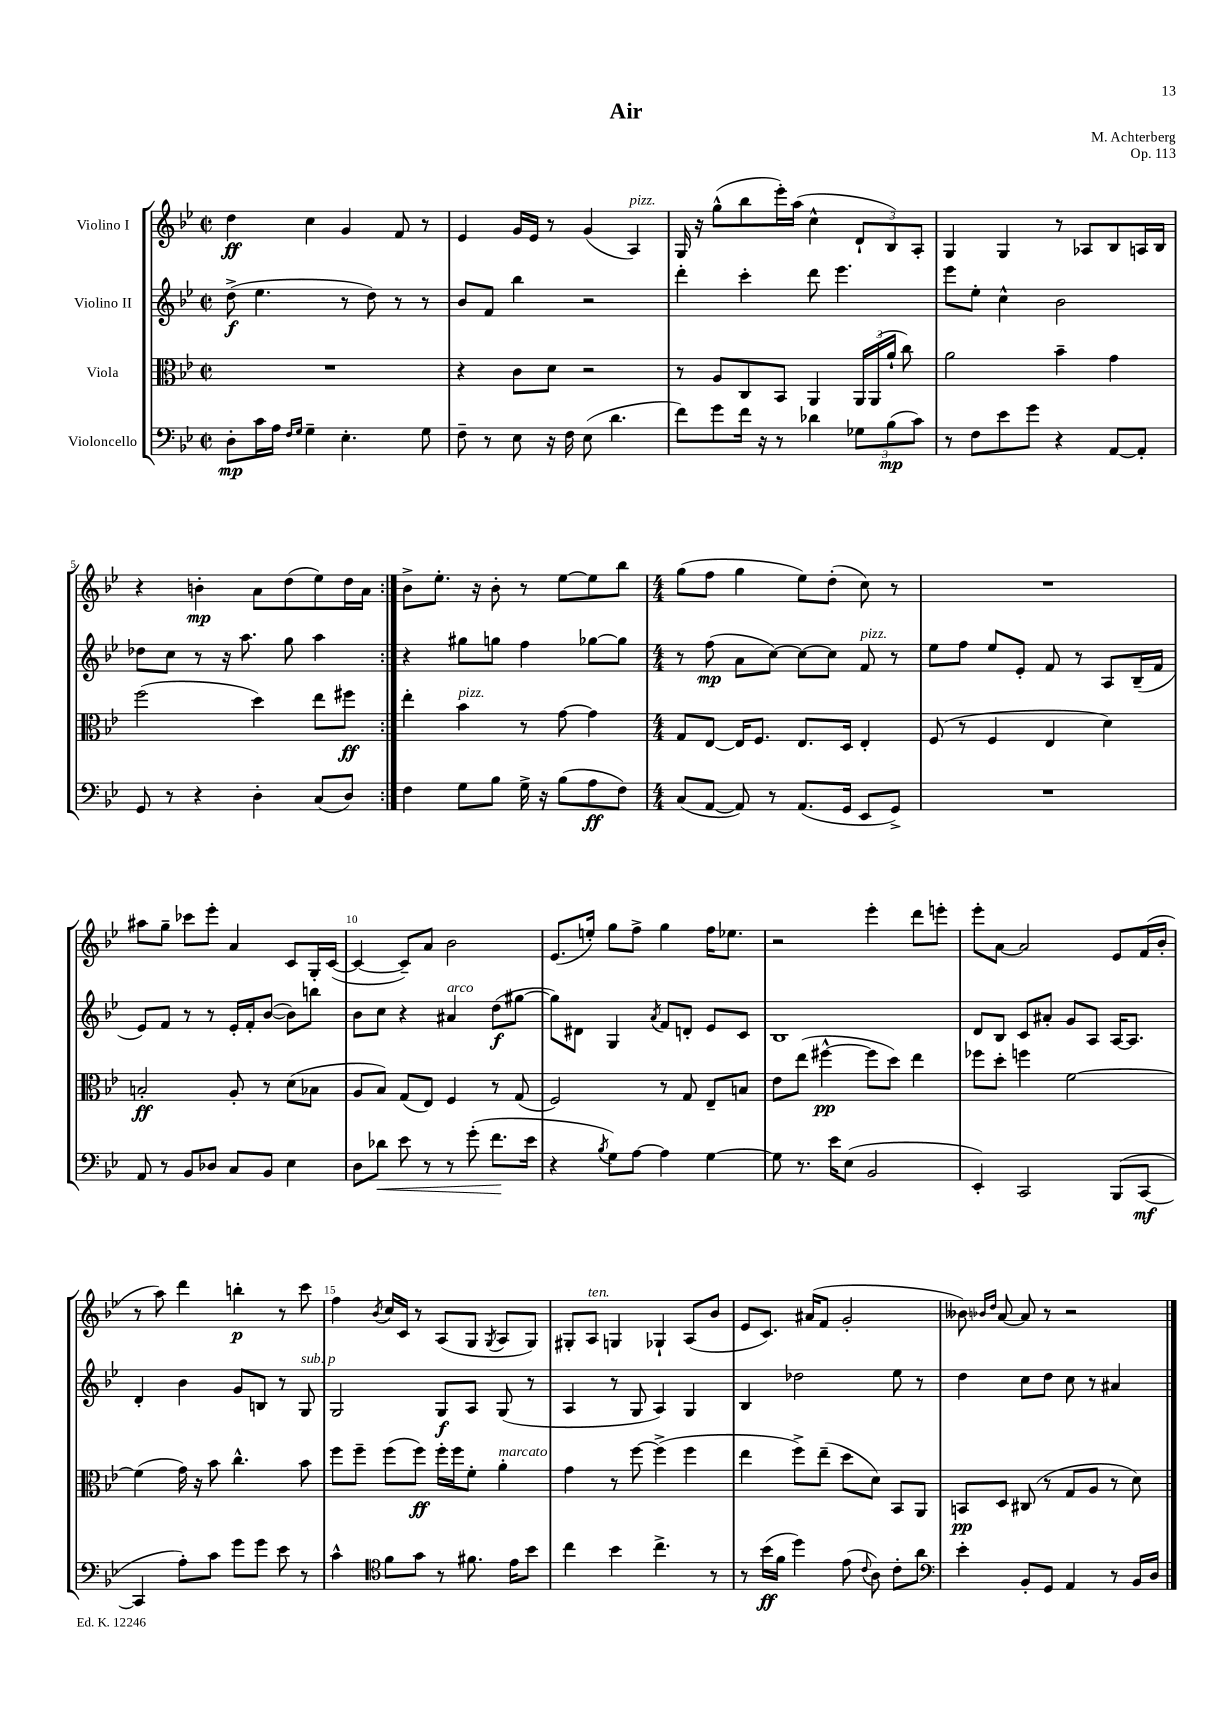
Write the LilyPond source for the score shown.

\header { title = "Air" composer = "M. Achterberg" opus = "Op. 113" }
<<
\new StaffGroup <<
\new Staff = "s0" \with { instrumentName = "Violino I" } {
    \clef treble \key bes \major \defaultTimeSignature \time 2/2
    \autoBeamOff \repeat volta 2 { d''4\ff c''4 g'4 f'8 r8 |
    ees'4 g'16[ ees'16] r8 g'4( a4^\markup { \italic "pizz." }) |
    g16 r16 g''8[-^( bes''8 ees'''16-.) a''16]( c''4-^ \tuplet 3/2 { d'8[-! bes8) a8]-. } |
    g4 g4 r8 aes8[ bes8 a16 bes16] |
    r4 b'4-.\mp a'8[ d''8( ees''8) d''16 a'16] | }
    bes'8[-> ees''8.]-. r16 bes'8-. r8 ees''8[~ ees''8 bes''8] |
    \numericTimeSignature \time 4/4 g''8[( f''8] g''4 ees''8[) d''8]-.( c''8) r8 |
    R1 |
    ais''8[ g''8]-- ces'''8[ ees'''8]-. a'4 c'8[ g16-. c'16]~( |
    c'4~ c'8[--) a'8] bes'2 |
    ees'8.[( e''16]-.) g''8[ f''8]-> g''4 f''16[ ees''8.] |
    r2 ees'''4-. d'''8[ e'''8]-. |
    ees'''8[-. a'8]~ a'2 ees'8[ f'16( bes'16]-. |
    r8 a''8) d'''4 b''4-.\p r8 c'''8 |
    f''4 \acciaccatura { bes'8 } c''16[ c'16] r8 a8[( g8] \acciaccatura { g8 } a8[ g8]) |
    gis8[-. a8]^\markup { \italic "ten." } g4 ges4-! a8[( bes'8] |
    ees'8[ c'8.]) ais'16[( f'8] g'2-. |
    beses'8) \grace { bes'16[ d''16] } a'8~ a'8 r8 r2 \bar "|." |
}
\new Staff = "s1" \with { instrumentName = "Violino II" } {
    \clef treble \key bes \major \defaultTimeSignature \time 2/2
    \autoBeamOff \repeat volta 2 { d''8->\f( ees''4. r8 d''8) r8 r8 |
    bes'8[ f'8] bes''4 r2 |
    d'''4-. c'''4-. d'''8 ees'''4. |
    ees'''8[ ees''8]-. c''4-^ bes'2 |
    des''8[ c''8] r8 r16 a''8. g''8 a''4 | }
    r4 gis''8[ g''8] f''4 ges''8[~ ges''8] |
    \numericTimeSignature \time 4/4 r8 f''8\mp( a'8[ c''8]~) c''8[~ c''8] f'8^\markup { \italic "pizz." } r8 |
    ees''8[ f''8] ees''8[ ees'8]-. f'8 r8 a8[ bes16--( f'16] |
    ees'8[) f'8] r8 r8 ees'16[-. f'16-. bes'8]~( bes'8[) b''8] |
    bes'8[ c''8] r4 ais'4^\markup { \italic "arco" } d''8[\f( gis''8]~ |
    gis''8[) dis'8] g4 \acciaccatura { a'8 } f'8[ d'8]-. ees'8[ c'8] |
    bes1 |
    d'8[ bes8] c'8[ ais'8]-. g'8[ a8] a16[~ a8.] |
    d'4-. bes'4 g'8[ b8] r8 g8^\markup { \italic "sub. p" } |
    g2 g8[\f a8] g8( r8 |
    a4 r8 g8 a4) g4 |
    bes4 des''2 ees''8 r8 |
    d''4 c''8[ d''8] c''8 r8 ais'4 \bar "|." |
}
\new Staff = "s2" \with { instrumentName = "Viola" } {
    \clef alto \key bes \major \defaultTimeSignature \time 2/2
    \autoBeamOff \repeat volta 2 { R1 |
    r4 c'8[ d'8] r2 |
    r8 a8[ c8 bes,8] a,4 \tuplet 3/2 { a,16[ a,16( a'16]-! } c''8) |
    a'2 bes'4-- g'4 |
    f''2( d''4) ees''8[ fis''8]\ff | }
    ees''4-. bes'4^\markup { \italic "pizz." } r8 g'8~ g'4 |
    \numericTimeSignature \time 4/4 g8[ ees8]~ ees16[ f8.] ees8.[ d16] ees4-. |
    f8( r8 f4 ees4 d'4) |
    b2-.\ff a8-. r8 d'8[( bes8] |
    a8[ bes8]) g8[( ees8]) f4 r8 g8( |
    f2) r8 g8 ees8[-- b8] |
    ees'8[ ees''8]( fis''4~-^\pp fis''8[ d''8]) ees''4 |
    fes''8[ d''8]-. f''4 f'2~ |
    f'4( g'16) r16 bes'8 c''4.-^ bes'8 |
    f''8[ f''8]-- f''8[( f''8]\ff) f''16[-. f''16 f'8]-. a'4-.^\markup { \italic "marcato" } |
    g'4 r8 f''8~ f''4->( f''4 |
    ees''4 f''8[->) ees''8]--( d''8[ d'8]) bes,8[ a,8] |
    b,8[\pp d8] cis8( r8 g8[ a8] r8 d'8) \bar "|." |
}
\new Staff = "s3" \with { instrumentName = "Violoncello" } {
    \clef bass \key bes \major \defaultTimeSignature \time 2/2
    \autoBeamOff \repeat volta 2 { d8[-.\mp c'16 a16] \grace { f16[ g16] } g4-- ees4.-. g8 |
    f8-- r8 ees8 r16 f16 ees8( d'4. |
    f'8[) g'8 f'16] r16 r8 des'4 \tuplet 3/2 { ges8[ bes8\mp( c'8]) } |
    r8 f8[ ees'8 g'8] r4 a,8[~ a,8]-. |
    g,8 r8 r4 d4-. c8[( d8]) | }
    f4 g8[ bes8] g16-> r16 bes8[( a8\ff f8]) |
    \numericTimeSignature \time 4/4 c8[( a,8]~ a,8) r8 a,8.[( g,16] ees,8[ g,8]->) |
    R1 |
    a,8 r8 bes,8[ des8] c8[ bes,8] ees4 |
    d8[ des'8]\< ees'8 r8 r8 g'8-.( f'8.[\! ees'16] |
    r4 \acciaccatura { bes8 } g8[) a8]~ a4 g4~ |
    g8 r8. ees'16[ ees8]( bes,2 |
    ees,4-.) c,2 bes,,8[( c,8]~\mf |
    c,4 a8[-.) c'8] g'8[ g'8] ees'8 r8 |
    c'4-^ \clef tenor f'8[ g'8] r8 fis'8. ees'16[ bes'8] |
    c''4 bes'4 c''4.-> r8 |
    r8 bes'16[\ff( f'16] d''4) ees'8( \appoggiatura { c'8 } a8) c'8[-. a'8] |
    \clef bass ees'4-. bes,8[-. g,8] a,4 r8 bes,16[ d16] \bar "|." |
}
>>
>>
\layout { \context { \Score \override BarNumber.break-visibility = ##(#f #t #t) barNumberVisibility = #(every-nth-bar-number-visible 5) } }
